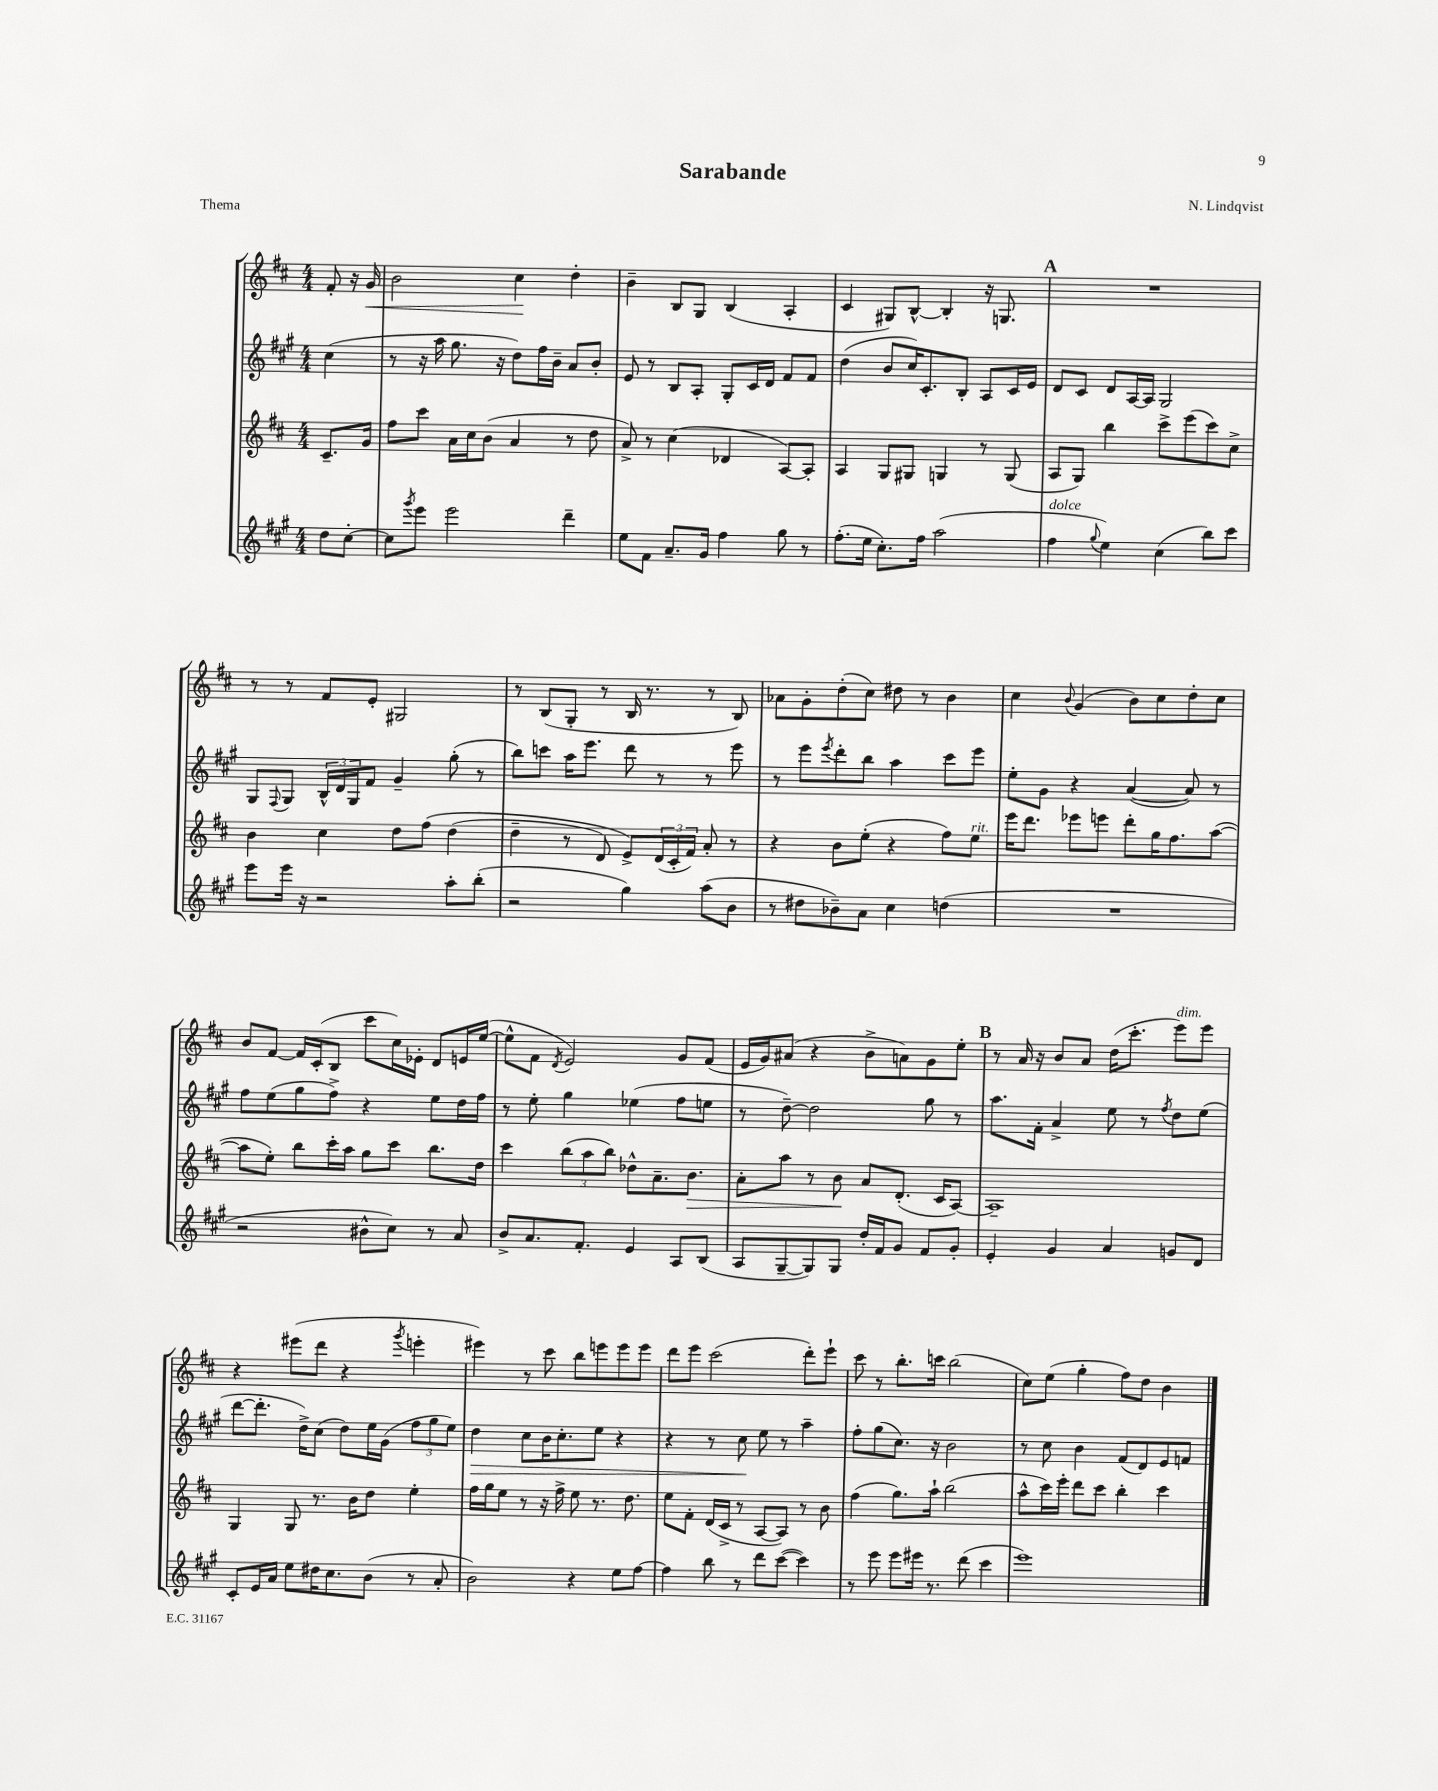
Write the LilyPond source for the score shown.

\header { title = "Sarabande" composer = "N. Lindqvist" piece = "Thema" }
<<
\new StaffGroup <<
\new Staff = "s0" {
    \clef treble \key d \major \numericTimeSignature \time 4/4 \partial 4
    fis'8-. r16 g'16\< |
    b'2 cis''4\! d''4-. |
    b'4-- b8 g8 b4( a4-. |
    cis'4 gis8) b8~-^ b4-. r16 g8. |
    \mark \markup { \bold "A" } R1 |
    r8 r8 fis'8 e'8-. gis2 |
    r8 b8( g8-. r8 b16 r8. r8 b8) |
    aes'8 g'8-. d''8-.( cis''8) dis''8 r8 b'4 |
    cis''4 \appoggiatura { b'8 } g'4( b'8) cis''8 d''8-. cis''8 |
    b'8 fis'8~ fis'16 cis'16-.( b8 cis'''8 cis''16) ees'16-. d'8 e'16 e''16~( |
    e''8-^ fis'8 \acciaccatura { d'8 } e'2) g'8 fis'8( |
    e'16 g'16) ais'8( r4 b'8-> a'8) g'8 e''8-. |
    \mark \markup { \bold "B" } r8 a'16 r16 b'8 a'8 d''16( cis'''8.-. e'''8^\markup { \italic "dim." }) e'''8 |
    r4 eis'''8( d'''8 r4 \acciaccatura { g'''8 } e'''4-. |
    eis'''4) r8 cis'''8 b''8 e'''8 e'''8 e'''8 |
    d'''8 e'''8 cis'''2( d'''8-.) e'''8-! |
    cis'''8 r8 b''8.-. c'''16 b''2( |
    cis''8) e''8( g''4-. fis''8) d''8 b'4 \bar "|." |
}
\new Staff = "s1" {
    \clef treble \key a \major \numericTimeSignature \time 4/4 \partial 4
    cis''4( |
    r8 r16 a''16 gis''8. r16 d''8) fis''16 b'16-- a'8 b'8-. |
    e'8 r8 b8 a8-. gis8-. cis'16 d'16 fis'8 fis'8 |
    d''4( b'8 cis''16) cis'8.-. b8-. a8 cis'16 e'16 |
    \mark \markup { \bold "A" } d'8 cis'8 d'8 a16~ a16 gis2 |
    gis8 \appoggiatura { fis8 } gis8 \tuplet 3/2 { b16-^ d'16 gis16 } fis'8 gis'4-- gis''8-.( r8 |
    b''8) c'''8 a''16 e'''8. d'''8 r8 r8 e'''8 |
    r8 e'''8 \acciaccatura { e'''8 } d'''8-. b''8 a''4 cis'''8 e'''8 |
    e''8-. gis'8 r4 a'4~( a'8) r8 |
    fis''8 e''8( gis''8 fis''8->) r4 e''8 d''16 fis''16 |
    r8 e''8-. gis''4 ees''4( fis''8 e''8 |
    r8 d''8~--) d''2 gis''8 r8 |
    \mark \markup { \bold "B" } a''8. fis'16-. a'4-> e''8 r8 \acciaccatura { fis''8 } d''8 e''8( |
    d'''8~ d'''8.-. d''16->) cis''8( d''8) e''16 gis'16( \tuplet 3/2 { fis''8 gis''8 e''8) } |
    d''4\> cis''8 b'16 cis''8.-. e''8 r4 |
    r4 r8 cis''8\! e''8 r8 a''4-- |
    fis''8-. gis''8( cis''8.) r16 b'2 |
    r8 cis''8 b'4 fis'8( d'8) e'8 f'8 \bar "|." |
}
\new Staff = "s2" {
    \clef treble \key d \major \numericTimeSignature \time 4/4 \partial 4
    cis'8.-- g'16 |
    fis''8 cis'''8 a'16 cis''16 b'8( a'4 r8 d''8 |
    a'8->) r8 cis''4( des'4 a8~) a8-. |
    a4 g8 gis8 g4 r8 g8( |
    \mark \markup { \bold "A" } a8 g8) b''4 cis'''8-> e'''8( cis'''8) cis''8-> |
    b'4 cis''4 d''8 fis''8\( d''4( |
    d''4-- r8 d'8) e'8->\) \tuplet 3/2 { d'16( cis'16-. fis'16) } a'8-. r8 |
    r4 b'8 e''8-.( r4 fis''8) e''8^\markup { \italic "rit." } |
    e'''16 d'''8. ees'''8 e'''8 d'''8-. g''16 fis''8. a''8~( |
    a''8 e''8-.) b''8 cis'''16-. a''16 g''8 cis'''8 b''8. d''16 |
    cis'''4 \tuplet 3/2 { b''8( a''8 b''8) } des''8-^ a'8.-- b'8.\> |
    a'8-. a''8 r8 b'8\! a'8 d'8.-.( cis'16 a8~) |
    \mark \markup { \bold "B" } a1-- |
    g4 g8 r8. b'16 d''8 e''4-. |
    fis''16 g''16 e''8 r8 r16 fis''16-> e''8 r8. d''8. |
    e''8 fis'8-. d'16( cis'16-> r8 a8~ a8) r8 b'8 |
    fis''4( g''8.) a''16-! b''2( |
    a''8-^ cis'''16) e'''16-. d'''8 cis'''8 b''4-. cis'''4 \bar "|." |
}
\new Staff = "s3" {
    \clef treble \key a \major \numericTimeSignature \time 4/4 \partial 4
    d''8 cis''8~-. |
    cis''8 \acciaccatura { gis'''8 } e'''8 e'''2 d'''4-- |
    e''8 fis'8 a'8.-- gis'16 fis''4 gis''8 r8 |
    fis''8.-.( e''16 cis''8.-.) fis''16 a''2( |
    \mark \markup { \bold "A" } fis''4^\markup { \italic "dolce" } \appoggiatura { gis''8 } e''4) cis''4( b''8) cis'''8 |
    e'''8 e'''16 r16 r2 a''8-. b''8-.( |
    r2 gis''4) a''8( b'8 |
    r8 dis''8 bes'8--) a'8 cis''4 d''4( |
    R1 |
    r2 bis'8-^ cis''8) r8 a'8 |
    b'8-> a'8. fis'8.-. e'4 a8 b8( |
    a8 gis8~-- gis8) gis8 d''16-. fis'16 gis'8 fis'8 gis'8-. |
    \mark \markup { \bold "B" } e'4-. gis'4 a'4 g'8 d'8 |
    cis'8-. e'16 a'16 e''8 dis''16 cis''8. b'8( r8 a'8-. |
    b'2) r4 e''8 fis''8~ |
    fis''4 b''8 r8 d'''8 cis'''8~( cis'''4) |
    r8 e'''8 e'''8 eis'''16 r8. d'''8( cis'''4 |
    e'''1) \bar "|." |
}
>>
>>
\layout { \context { \Score \remove "Bar_number_engraver" } }
